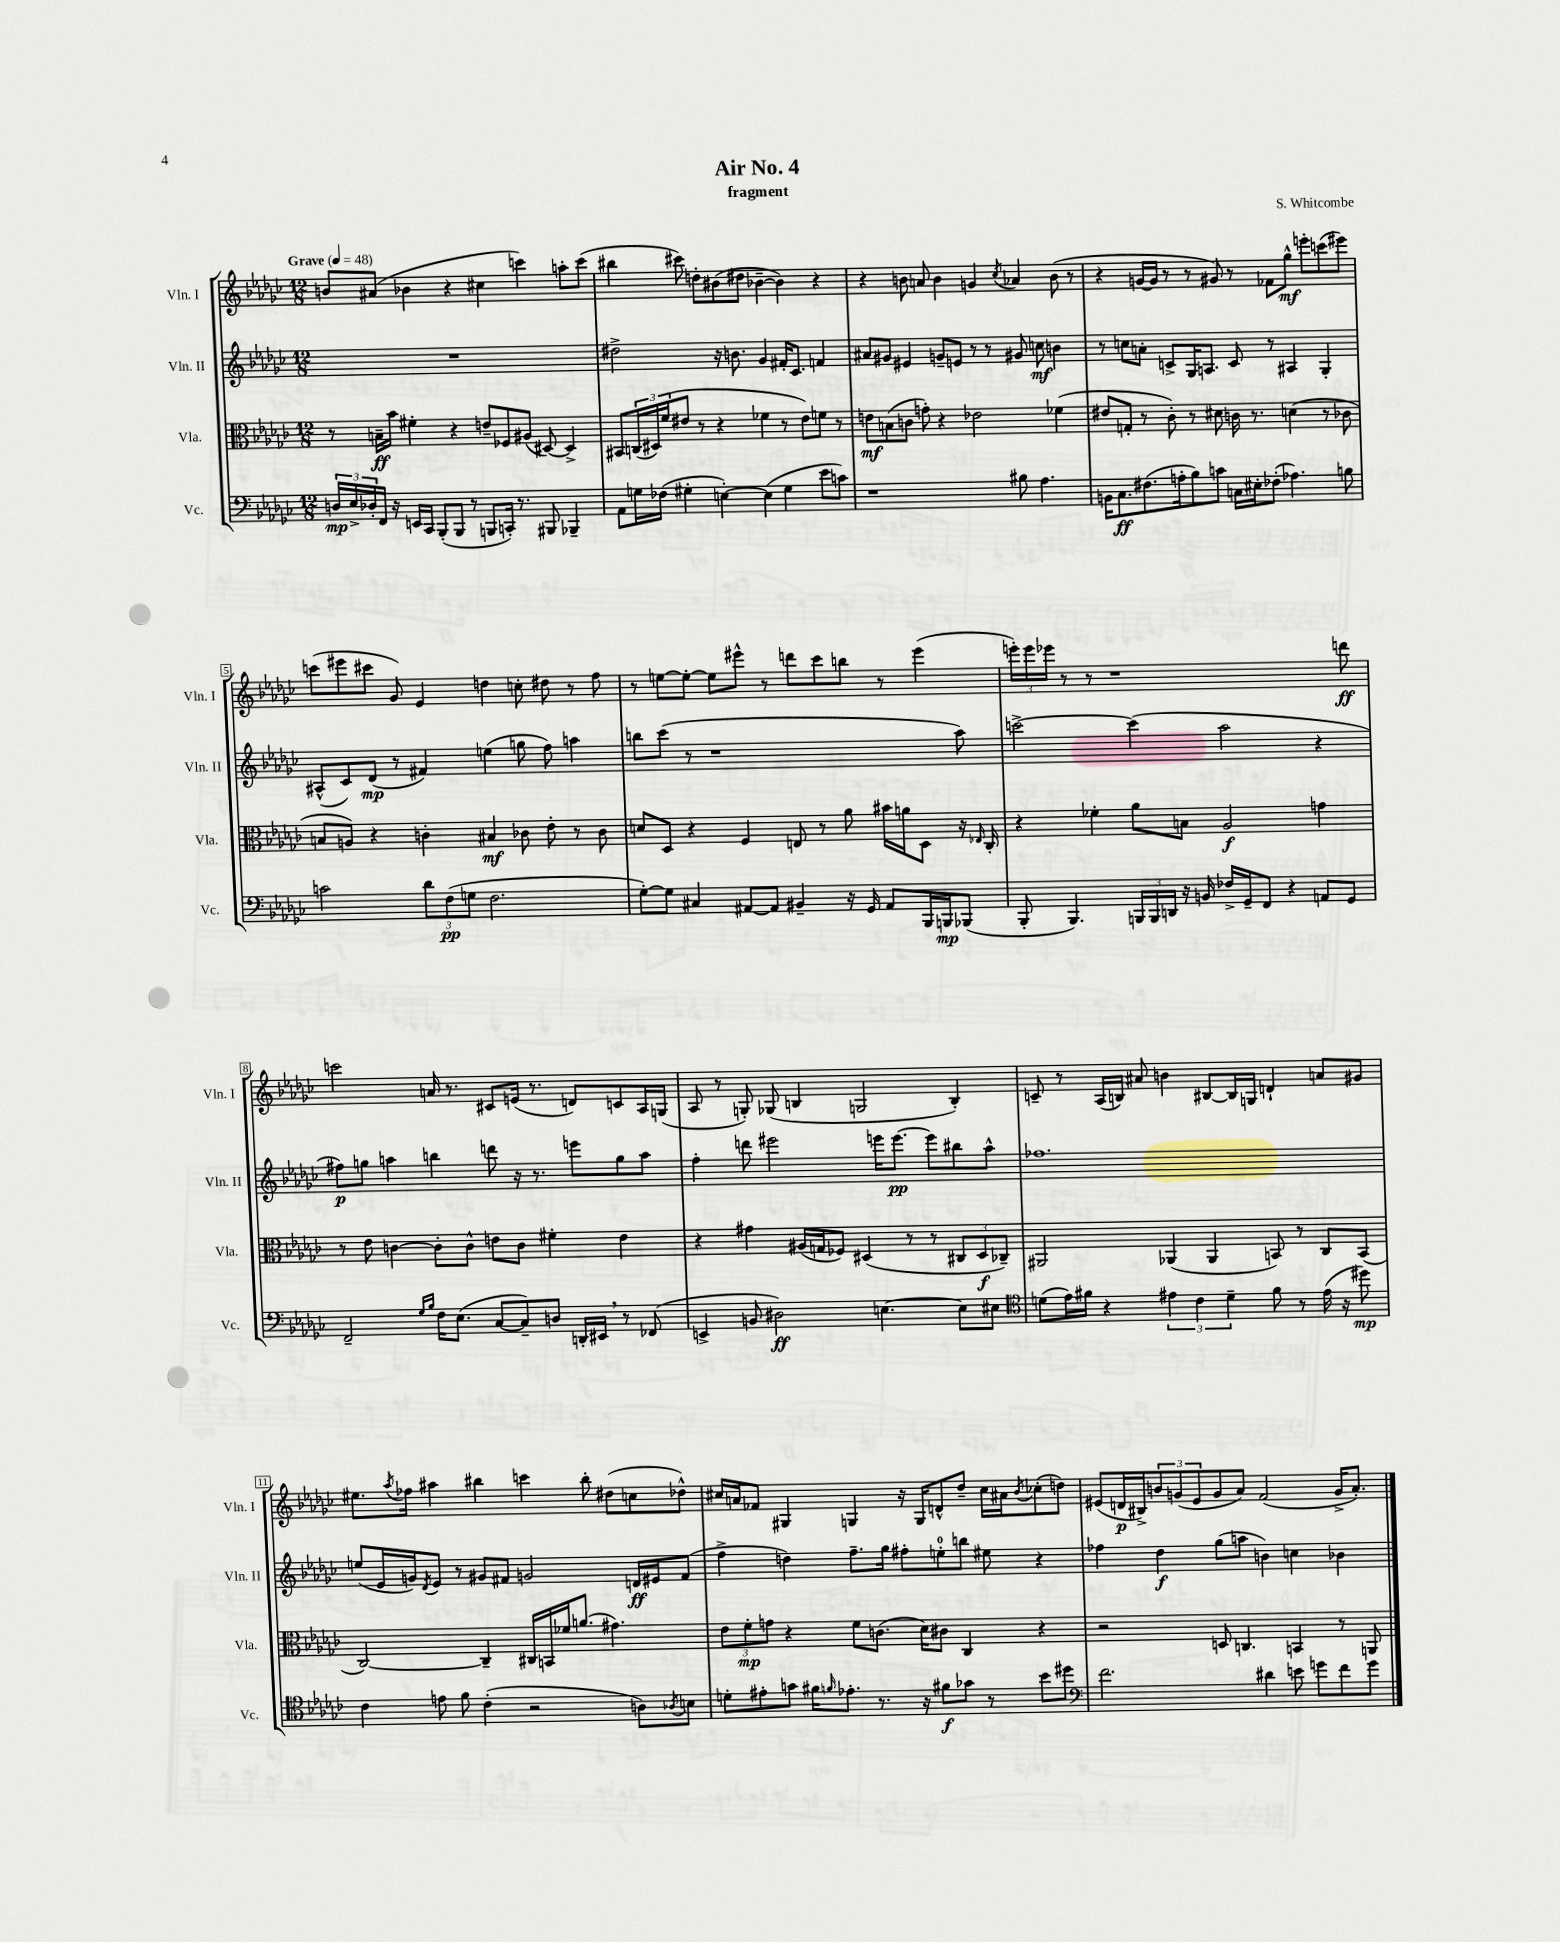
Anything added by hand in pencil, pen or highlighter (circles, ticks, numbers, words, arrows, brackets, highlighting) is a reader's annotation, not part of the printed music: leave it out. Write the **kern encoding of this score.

**kern	**kern	**kern	**kern
*staff4	*staff3	*staff2	*staff1
*clefF4	*clefC3	*clefG2	*clefG2
*k[b-e-a-d-g-c-]	*k[b-e-a-d-g-c-]	*k[b-e-a-d-g-c-]	*k[b-e-a-d-g-c-]
*M12/8	*M12/8	*M12/8	*M12/8
*MM48	*MM48	*MM48	*MM48
24D	8r	1.r	8b
24E-^	.	.	.
24D-'	.	.	.
16FF	16B~	.	(8a#
16r	16b-	.	.
16EE	4f#'	.	4b-
16CC-	.	.	.
(8BBB-'	.	.	.
8BBB-	4r	.	4r
8r	.	.	.
8BBB	8e~	.	4cc#
16CC')	8F-	.	.
8.r	.	.	.
.	(8A#	.	4ccc)
8BBB#	[8D#)	.	.
4BBB-~	4D#^]	.	8aa'
.	.	.	(8ccc
=	=	=	=
8AA-	8BB#	2dd#^	4bb#
16G	(24C	.	.
.	24D#)	.	.
(16F-	.	.	.
.	(24f	.	.
4G#'	8e#	.	8ccc#)
.	8r	.	8dd'
[4E')	4r	16r	(8b#
.	.	8.b	.
.	.	.	8dd#
(4E]	4f-	4g-	[4b-~
4G#	8r	16f#'	4b-])
.	.	8.c-	.
.	8e#)	.	.
8e-	8f	4f	4r
8c)	8r	.	.
=	=	=	=
1r	8e	8a#	4r
.	(8B	8g#	.
.	8c	4e#	8b
.	8g')	.	8a
.	4r	8g~	4b
.	.	8e	.
.	2e-	8r	4g
.	.	8r	.
.	.	.	8qcc-
8B#	.	8g#	4a-
4.A-	.	8cc	.
.	(4f-	4b	(8b
.	.	.	8r
=	=	=	=
16BB	8e#	8r	4r
8.C-	.	.	.
.	8G'	8cc	.
(8.F#	8r	8a'	[16g
.	.	.	16g]
.	8c-')	8c^	8r
16A'	.	.	.
8B-)	8r	16G-	8r
.	.	8.A	.
8c	8d#	.	8g#)
16C	16c	8c	8r
16E#'	8.r	.	.
(8F-'	.	8r	8f-
4.A-)	(4d	4A#	8gg-^^
.	.	.	8eee'
.	8r	4G-'	(8ccc
8B	8c-	.	8eee#)
=	=	=	=
2c	8B	(8A#^^	(8ccc
.	8A)	8c-)	8eee#
.	4r	(8d-	8ccc#
.	.	8r	8g-)
12d-	4c'	4f#)	4e-
(12F	.	.	.
12G	.	.	.
2.F	4B#	(4ee	4dd
.	8c-	8gg	8cc'
.	8e-'	8ff)	8dd#
.	8r	4aa	8r
.	8c-	.	8ff
=	=	=	=
[8G-')	8d	8bb	8r
8G-]	8D-	(8ccc-	[8ee
4C#	4r	8r	8ee'_
.	.	1r	8ee]
[8AA#	4F	.	8eee#^^
8AA#]	.	.	8r
4BB#~	8E	.	8ddd
.	8r	.	8ccc-
16r	8a-	.	8bb
16GG-	.	.	.
8AA#	16b#	.	8r
.	16a	.	.
16BBB-	8D-	.	(4eee#
16BBB	.	.	.
(8BBB-	16r	8aa-)	.
.	16qqE-	.	.
.	16C-'	.	.
=	=	=	=
8BBB-'	4r	[2ccc^	24eee')
.	.	.	24eee
.	.	.	24eee-
4.BBB-)	.	.	8r
.	4f-'	.	8r
.	.	.	1r
24BBB	8a-	(4ccc]	.
24BBB	.	.	.
24DD	.	.	.
16r	8B	.	.
16BB	.	.	.
16F-^	2A-	2aa-	.
16GG-~	.	.	.
8FF	.	.	.
4r	.	.	.
8AA	4g	4r	.
8GG-	.	.	8ddd
=	=	=	=
2FF~	8r	8ff#)	2ccc
.	8e-	8gg	.
.	[4c	4aa	.
16qqG-	.	.	.
16qqB-	.	.	.
16F	8c']	4bb	16a
(8.E-	.	.	8.r
.	8c^^	.	.
[8C-	8e	8ddd	8c#
8C-~])	8c	16r	(16e
.	.	8.r	8.r
8D	4f#'	.	.
16DD'	.	8eee	8d)
16EE#	.	.	.
8r	4e	8gg	8c
(8FF-	.	8aa	16A-
.	.	.	(16G
=	=	=	=
4EE^	4r	4ff'	8A-
.	.	.	8r
8BB	4g#	8ddd	8G')
2D#)	.	2eee#	(8G-
.	(16A#	.	4B
.	16G	.	.
.	8F-)	.	.
.	(4D#	.	2G
[4.E	.	16eee	.
.	.	[8.eee	.
.	8r	.	.
.	8r	8eee]	.
8E]	12C#	8bb#	4B')
.	12D#	.	.
8E#	.	8aa-^^	.
.	12C-~)	.	.
=	=	=	=
*clefC4	*	*	*
(8d	2AA#	1.ff-	8c~
16e-)	.	.	8r
16f#	.	.	.
4r	.	.	(16A-
.	.	.	16B)
.	.	.	8a#
6e#	(4AA-	.	4b
6c-	.	.	.
.	4AA-	.	[8B#
6d~	.	.	.
.	.	.	16B#]
.	.	.	16G
8f#	8BB)	.	4d`
8r	8r	.	.
(16e#	8C-	.	8a
16r	.	.	.
8dd#)	(8BB	.	8g#
=	=	=	=
4c-	[2C-)	(8ee	8.ee#
.	.	16e-	.
.	.	.	8qaa-
.	.	16g)	16ff-
.	.	8qd-	.
8e	.	8e-	4aa#
8f	.	8r	.
(4c-'	4C-~]	8g#	4bb#
.	.	8f#	.
2r	16C#	2g	4ccc
.	16BB	.	.
.	16f-	.	.
.	(8.a	.	.
.	.	.	8bb#'
.	4.g#)	.	(8dd#
8A)	.	16d	8cc
.	.	16e#	.
8qA-	.	.	.
8B	.	(8f#	8dd-^^)
=	=	=	=
8d'	12e-	4ff^	16cc#
.	.	.	16a
.	12f'	.	.
8e#'	.	.	8f-
.	12g	.	.
8g	4r	4dd)	4G#
16f#	.	.	.
16qqf	.	.	.
8.e-'	.	.	.
.	8f	8.ff~	4G
8.r	(8.c	.	.
.	.	16gg-	.
.	.	8ff#'	16r
16r	16d-)	.	16G
8f#	8c#	8ee'	8d^^
8g-	4C-	8bb	8dd-~
8r	.	8ee#	16cc#
.	.	.	16a#
.	.	.	8qb-
8b-	4r	4r	(8cc-'
8dd#	.	.	8dd)
=	=	=	=
*clefF4	*	*	*
2.f	2r	4ff-	(8e#
.	.	.	16d
.	.	.	16B#^)
.	.	4dd-	12b
.	.	.	(12g
.	.	.	12e#
.	8D	(8gg-	8g
.	4.C	8aa	8a-)
4d#	.	4b)	(2f
8e	4BB	4cc	.
8g	.	.	.
8f	8r	4b-	16g^
.	.	.	8.a-')
8g	8AA	.	.
==	==	==	==
*-	*-	*-	*-
